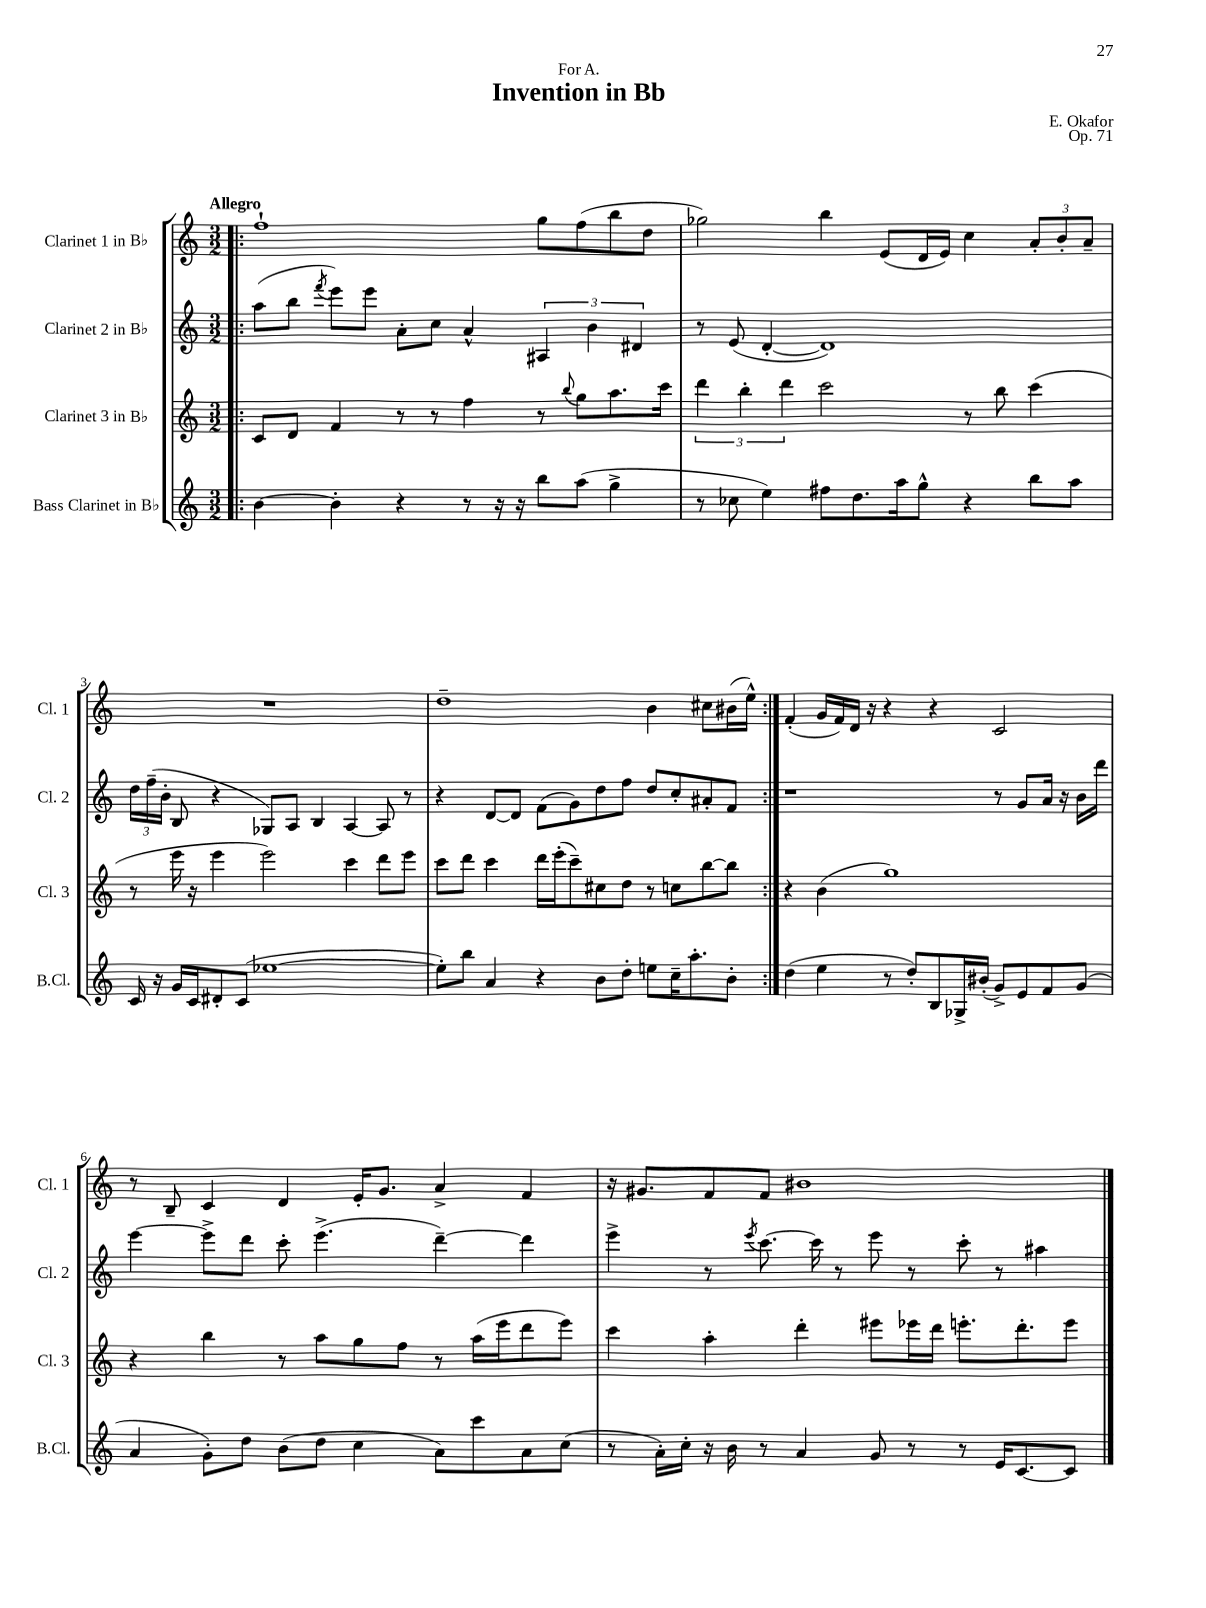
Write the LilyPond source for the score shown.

\header { title = "Invention in Bb" composer = "E. Okafor" dedication = "For A." opus = "Op. 71" }
<<
\new StaffGroup <<
\new Staff = "s0" \with { instrumentName = "Clarinet 1 in Bb" shortInstrumentName = "Cl. 1" } {
    \clef treble \key c \major \numericTimeSignature \time 3/2 \tempo "Allegro"
    \autoBeamOff \repeat volta 2 { \bar ".|:" f''1-! g''8[ f''8( b''8 d''8] |
    ges''2) b''4 e'8[( d'16 e'16]) c''4 \tuplet 3/2 { a'8[-. b'8-. a'8]-- } |
    R1. |
    d''1-- b'4 cis''8[ bis'16( e''16]-^) | }
    f'4-.( g'16[ f'16) d'16] r16 r4 r4 c'2 |
    r8 b8-- c'4 d'4 e'16[-. g'8.] a'4-> f'4 |
    r16 gis'8.[ f'8 f'8] bis'1 \bar "|." |
}
\new Staff = "s1" \with { instrumentName = "Clarinet 2 in Bb" shortInstrumentName = "Cl. 2" } {
    \clef treble \key c \major \numericTimeSignature \time 3/2
    \autoBeamOff \repeat volta 2 { \bar ".|:" a''8[( b''8] \acciaccatura { f'''8 } e'''8[) e'''8] a'8[-. c''8] a'4-^ \tuplet 3/2 { ais4 b'4 dis'4 } |
    r8 e'8( d'4~-. d'1) |
    \tuplet 3/2 { d''16[ f''16--( b'16]-. } b8 r4 ges8[) a8] b4 a4~ a8 r8 |
    r4 d'8[~ d'8] f'8[( g'8) d''8 f''8] d''8[ c''8-. ais'8-. f'8] | }
    r1 r8 g'8[ a'16] r16 b'16[ d'''16] |
    e'''4~ e'''8[-> d'''8] c'''8-. e'''4.->( d'''4~--) d'''4 |
    e'''4-> r8 \acciaccatura { e'''8 } c'''8.~ c'''16 r8 e'''8 r8 c'''8-. r8 ais''4 \bar "|." |
}
\new Staff = "s2" \with { instrumentName = "Clarinet 3 in Bb" shortInstrumentName = "Cl. 3" } {
    \clef treble \key c \major \numericTimeSignature \time 3/2
    \autoBeamOff \repeat volta 2 { \bar ".|:" c'8[ d'8] f'4 r8 r8 f''4 r8 \appoggiatura { b''8 } g''8[ a''8. c'''16] |
    \tuplet 3/2 { d'''4 b''4-. d'''4 } c'''2 r8 b''8 c'''4( |
    r8 e'''16 r16 e'''4 e'''2) c'''4 d'''8[ e'''8] |
    c'''8[ d'''8] c'''4 d'''16[ e'''16-.( c'''8--) cis''8 d''8] r8 c''8[ b''8~ b''8] | }
    r4 b'4( g''1) |
    r4 b''4 r8 a''8[ g''8 f''8] r8 a''16[( e'''16 d'''8 e'''8]) |
    c'''4 a''4-. d'''4-. eis'''8[ ees'''16 d'''16] e'''8.[-. d'''8.-. e'''8] \bar "|." |
}
\new Staff = "s3" \with { instrumentName = "Bass Clarinet in Bb" shortInstrumentName = "B.Cl." } {
    \clef treble \key c \major \numericTimeSignature \time 3/2
    \autoBeamOff \repeat volta 2 { \bar ".|:" b'4~ b'4-. r4 r8 r16 r16 b''8[ a''8]( g''4-> |
    r8 ces''8 e''4) fis''8[ d''8. a''16 g''8]-^ r4 b''8[ a''8] |
    c'16 r16 g'16[ c'16 dis'8-. c'8]( ees''1~ |
    ees''8[-.) b''8] a'4 r4 b'8[ d''8]-. e''8[ c''16-- a''8.-. b'8]-. | }
    d''4( e''4 r8 d''8[-.) b8 ges16-> bis'16]-.( g'8[->) e'8 f'8 g'8]( |
    a'4 g'8[-.) d''8] b'8[( d''8] c''4 a'8[) c'''8 a'8 c''8]( |
    r8 a'16[-.) c''16]-. r16 b'16 r8 a'4 g'8 r8 r8 e'16[ c'8.~ c'8] \bar "|." |
}
>>
>>
